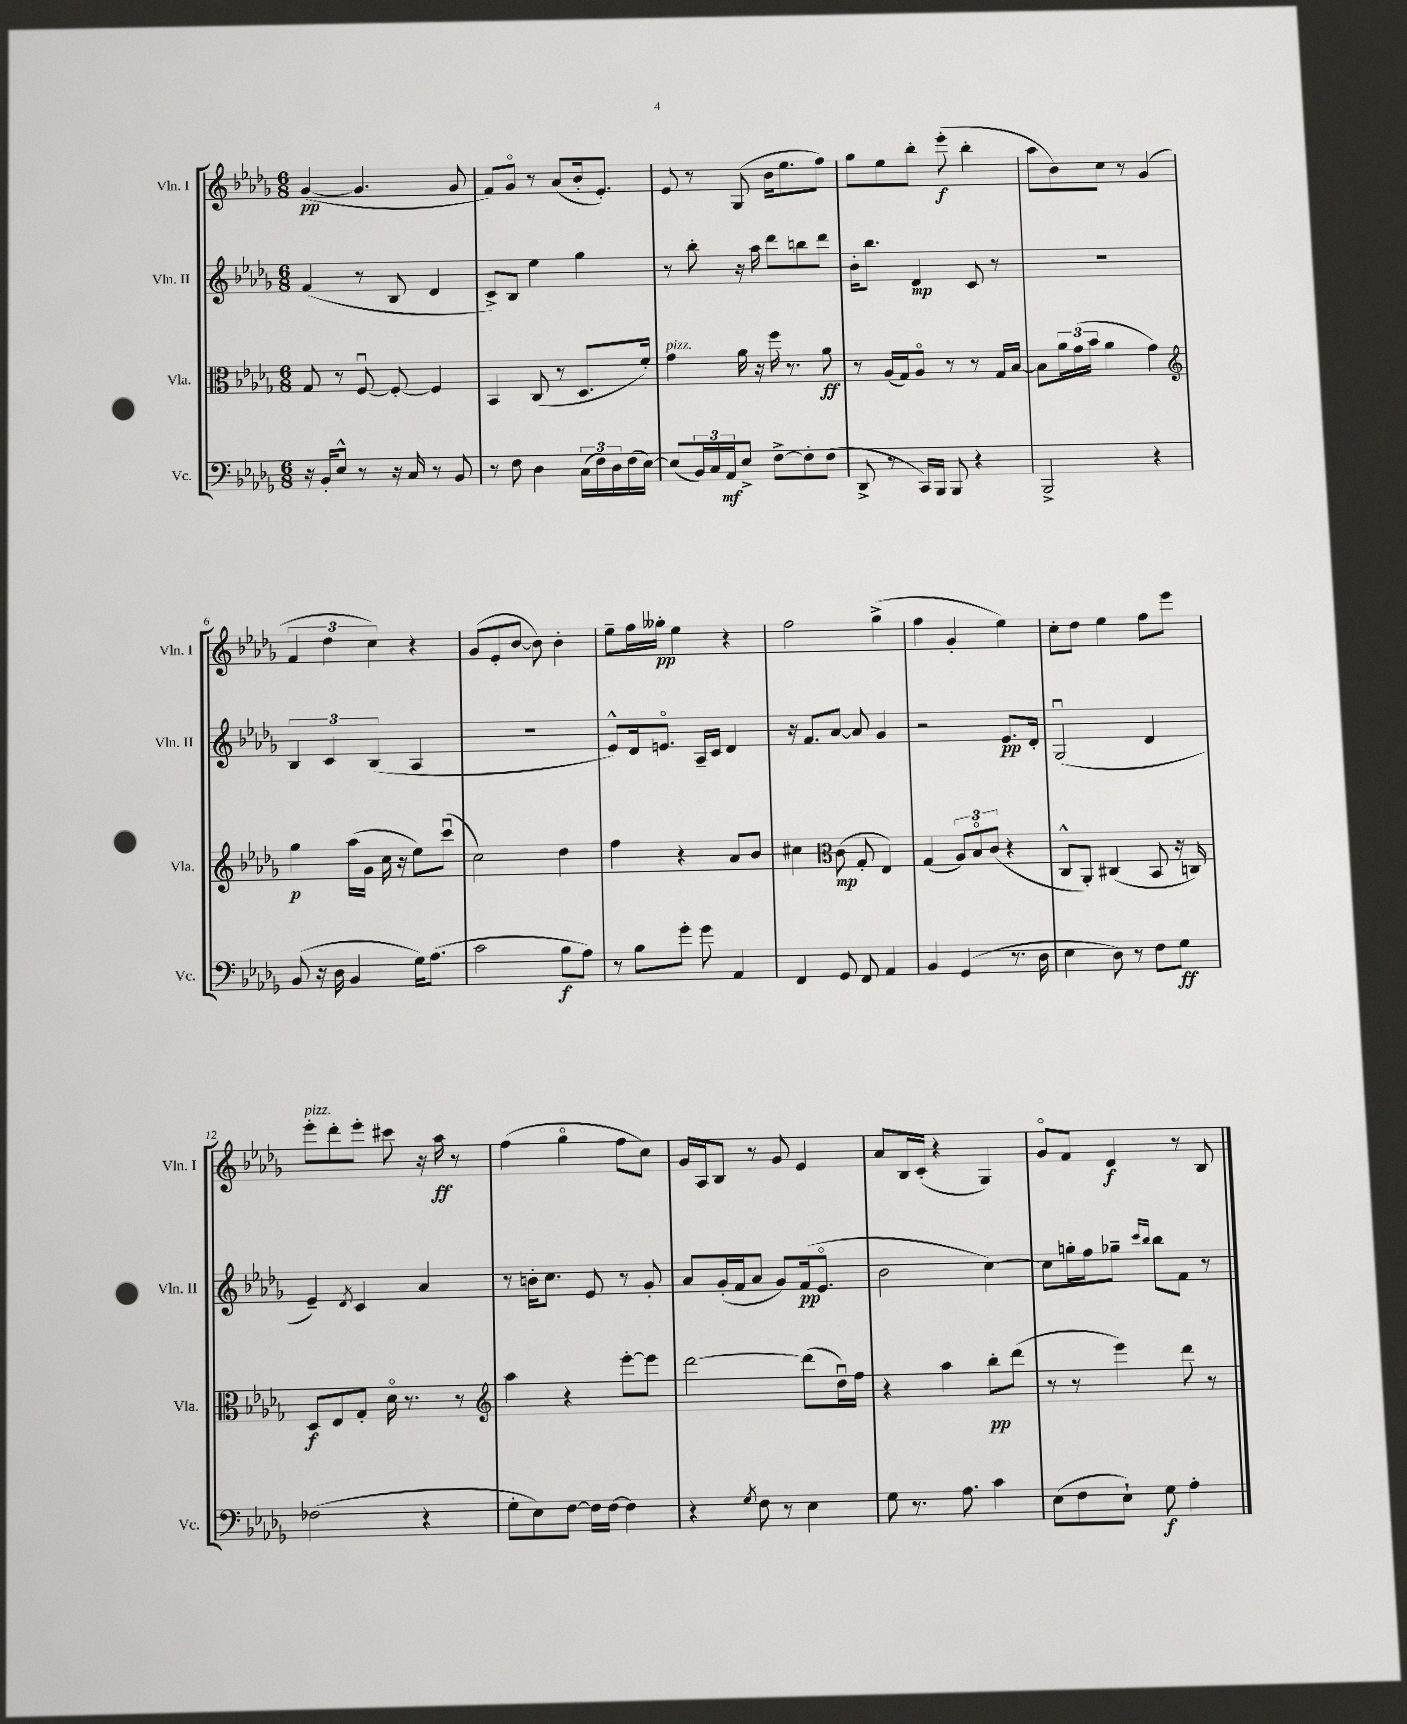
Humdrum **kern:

**kern	**kern	**kern	**kern
*staff4	*staff3	*staff2	*staff1
*clefF4	*clefC3	*clefG2	*clefG2
*k[b-e-a-d-g-]	*k[b-e-a-d-g-]	*k[b-e-a-d-g-]	*k[b-e-a-d-g-]
*M6/8	*M6/8	*M6/8	*M6/8
16r	8G-	(4f	([4g-
16BB-'	.	.	.
8E-^^	8r	.	.
8r	[8Fu	8r	4.g-]
16r	8F'_	8B-	.
16C	.	.	.
8r	4F]	4d-	.
8BB-	.	.	8g-
=	=	=	=
8r	4BB-	8c^)	8f)
8F	.	8B-	8g-o
4D-	(8C	4ee-	8r
.	8r	.	(8a-
(24C	8.D-	4gg-	16b-'
24F)	.	.	.
.	.	.	8.e-')
24D-	.	.	.
(16F	.	.	.
[16E-)	16f')	.	.
=	=	=	=
(8E-]	4g-	8r	8e-
24BB-)	.	8bb-'	8r
24C	.	.	.
24AA-	.	.	.
8E-^	16a-	16r	(8G-
.	16r	16aa-	.
[8F^	16ff	8ddd-	16b-
.	8.r	.	8.ee-
8F']	.	8bb	.
(8F	8a-	8ddd-	8ff)
=	=	=	=
8DD-^	8r	16b-'	8gg-
.	.	8.bb-	.
8r	(16A-	.	8ee-
.	16G-)	.	.
16CC)	8A-o	4d-	8bb-'
16BBB-	.	.	.
8BBB-	8r	.	(8eee-'
4r	8r	8c	4bb-'
.	16G-	8r	.
.	[16B-	.	.
=	=	=	=
2BBB-^	8B-]	2.r	8aa-
.	24a-	.	8b-)
.	(24g-	.	.
.	24b-	.	.
.	4a-	.	8cc
.	.	.	8r
4r	4g-)	.	(4g-
=	=	=	=
*	*clefG2	*	*
(8BB-	4gg-	6B-	6f
16r	.	.	.
.	.	6c	6dd-
16D-	.	.	.
4BB-	(16aa-	.	.
.	16g-	.	.
.	.	(6B-	6cc)
.	16cc	.	.
.	16r	.	.
16G-)	8ee-)	4A-	4r
(8.A-	.	.	.
.	(8cccu	.	.
=	=	=	=
2c	2cc)	2.r	(8g-
.	.	.	8e-'
.	.	.	[8b-
.	.	.	8b-])
8B-	4dd-	.	4b-'
8A-)	.	.	.
=	=	=	=
8r	4ff	8e-^^)	8ee-~
8B-	.	16d-	16ff
.	.	8.eo	16gg--'
8g-'	4r	.	4ee-
8g-	.	16A-~	.
.	.	16c	.
4AA-	8a-	4d-	4r
.	8b-	.	.
=	=	=	=
4FF	4cc#	16r	2ff
.	.	8.f	.
*	*clefC3	*	*
8GG-	(8c	[8a-	.
8FF	8G-'	8a-]	.
4AA-	4E-)	4g-	(4gg-^
=	=	=	=
4BB-	(4G-	2r	4ff
(4GG-	12A-)	.	4g-'
.	12B-o	.	.
.	(12c	.	.
8.r	4r	8.e-	4ee-)
16D-	.	16d-'	.
=	=	=	=
4E-	8C^^	(2G-u	8cc'
.	8AA-')	.	8dd-
8D-)	(4C#	.	4ee-
8r	.	.	.
8F	8BB-	4d-	8ff
8G-	16r	.	8eee-
.	16C)	.	.
=	=	=	=
(2F-	8D-	4e-~)	8eee-'
.	8E-	.	8ddd-'
.	.	8qd-	.
.	8G-'	4c	8eee-'
.	16d-o	.	8ccc#
.	8.r	.	.
4r	.	4a-	16r
.	.	.	16aa-
.	8r	.	8r
=	=	=	=
*	*clefG2	*	*
8G-'	4aa-	8r	(4ff
8E-)	.	16b'	.
.	.	8.cc	.
[8F	4r	.	4gg-o
16F]	.	8e-	.
[16F	.	.	.
4F]	[8eee-'	8r	8ff
.	8eee-]	8g-'	8cc)
=	=	=	=
4r	[2ddd-	8a-	16g-
.	.	.	16A-
.	.	(16g-'	8B-
.	.	16f	.
8qG-	.	.	.
8F	.	8a-	8r
8r	.	8g-)	8g-
4E-	(8ddd-]	(16f	4e-
.	.	8.e-o	.
.	16dd-u)	.	.
.	16ff	.	.
=	=	=	=
8G-	4r	2b-	8a-
8.r	.	.	16B-
.	.	.	(16c'
.	4aa-	.	4r
8.A-	.	.	.
4c	8bb-'	[4cc)	4G-)
.	(8ddd-	.	.
=	=	=	=
(8E-	8r	8cc]	8g-o
8F	8r	16gg'	8f
.	.	16ff	.
8E-`)	4eee-)	8gg-~	4d-
.	.	16qqccc	.
.	.	16qqbb-	.
8G-	.	8bb-	.
4A-'	8ddd-	8f	8r
.	8r	8r	8B-
==	==	==	==
*-	*-	*-	*-
